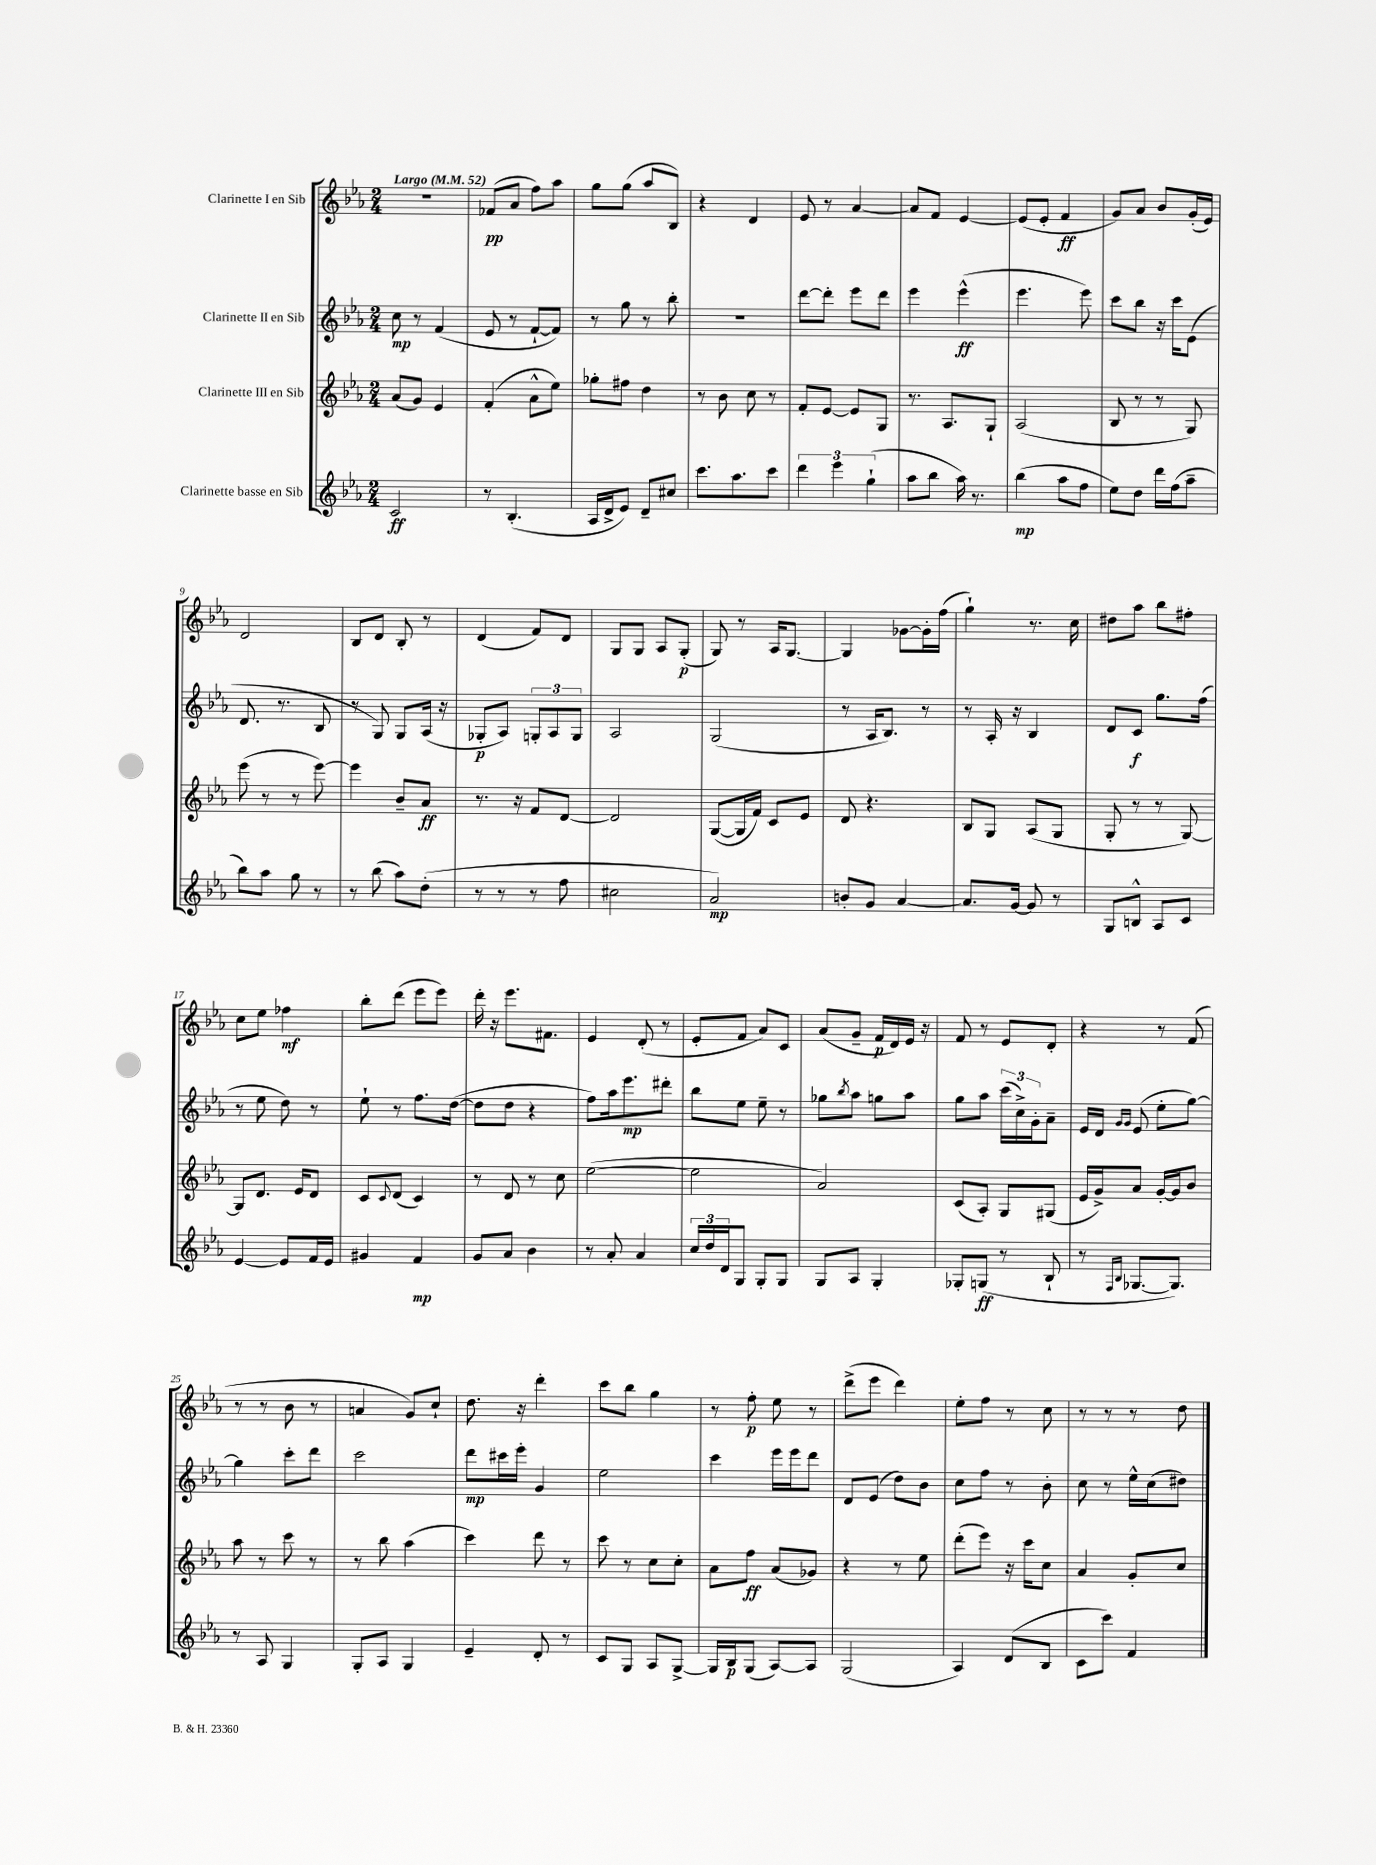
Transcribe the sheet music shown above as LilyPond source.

<<
\new StaffGroup <<
\new Staff = "s0" \with { instrumentName = "Clarinette I en Sib" } {
    \clef treble \key ees \major \numericTimeSignature \time 2/4 \tempo "Largo" 4 = 52
    R2 |
    fes'8\pp( aes'8 f''8) aes''8 |
    g''8 g''8( aes''8 bes8) |
    r4 d'4 |
    ees'8 r8 aes'4~ |
    aes'8 f'8 ees'4~ |
    ees'8( ees'8-. f'4\ff |
    g'8) aes'8 bes'8 g'16-.( ees'16) |
    d'2 |
    bes8 d'8 bes8-. r8 |
    d'4( f'8) d'8 |
    g8 g8 aes8 g8-.\p( |
    g8) r8 aes16 g8.~ |
    g4 ges'8~ ges'16-. f''16( |
    g''4-!) r8. c''16 |
    dis''8 aes''8 bes''8 fis''8-. |
    c''8 ees''8 fes''4\mf |
    bes''8-. d'''8( ees'''8 ees'''8) |
    d'''16-. r16 ees'''8. fis'8. |
    ees'4 d'8-.( r8 |
    ees'8-. f'8 aes'8) c'8 |
    aes'8( g'8-- f'16\p d'16) ees'16 r16 |
    f'8 r8 ees'8 d'8-. |
    r4 r8 f'8( |
    r8 r8 bes'8 r8 |
    a'4 g'8) c''8-! |
    d''8. r16 d'''4-. |
    c'''8 bes''8 g''4 |
    r8 f''8-.\p ees''8 r8 |
    d'''8->( ees'''8 d'''4) |
    ees''8-. f''8 r8 c''8 |
    r8 r8 r8 d''8 \bar "|." |
}
\new Staff = "s1" \with { instrumentName = "Clarinette II en Sib" } {
    \clef treble \key ees \major \numericTimeSignature \time 2/4
    c''8\mp r8 f'4( |
    ees'8 r8 f'8~-! f'8) |
    r8 g''8 r8 bes''8-. |
    r2 |
    d'''8~ d'''8-. ees'''8 d'''8 |
    ees'''4 ees'''4-^\ff( |
    ees'''4. ees'''8) |
    c'''8 bes''8 r16 c'''16 ees'8( |
    d'8. r8. bes8 |
    r8 g8) g8 aes16( r16 |
    ges8-.\p aes8) \tuplet 3/2 { g8-. aes8 g8 } |
    aes2 |
    g2( |
    r8 aes16 bes8.) r8 |
    r8 aes16-. r16 bes4 |
    d'8 c'8\f g''8. f''16( |
    r8 ees''8 d''8) r8 |
    ees''8-! r8 f''8. d''16~( |
    d''8 d''8 r4 |
    f''8) aes''16 ees'''8.\mp dis'''8-. |
    bes''8 ees''8 ees''8-- r8 |
    ges''8 \acciaccatura { bes''8 } aes''8 g''8 aes''8 |
    g''8 aes''8 \tuplet 3/2 { c'''16( c''16->) g'16-. } aes'8-- |
    ees'16 d'16 \grace { g'16 g'16 } ees'8( ees''8-. g''8~) |
    g''4 c'''8-. d'''8 |
    c'''2 |
    d'''8\mp cis'''16 ees'''16-. g'4 |
    ees''2 |
    c'''4 ees'''16 ees'''16 d'''8 |
    d'8 ees'8( d''8) bes'8 |
    c''8 f''8 r8 bes'8-. |
    c''8 r8 ees''16-^ c''16( dis''8) \bar "|." |
}
\new Staff = "s2" \with { instrumentName = "Clarinette III en Sib" } {
    \clef treble \key ees \major \numericTimeSignature \time 2/4
    aes'8( g'8) ees'4 |
    f'4-.( aes'8-^ ees''8) |
    ges''8-. fis''8 d''4 |
    r8 bes'8 c''8 r8 |
    f'8-. ees'8~ ees'8 g8 |
    r8. aes8. g8-! |
    aes2( |
    bes8 r8 r8 g8) |
    ees'''8( r8 r8 ees'''8~) |
    ees'''4 bes'8-- aes'8\ff |
    r8. r16 f'8 d'8~ |
    d'2 |
    g8~( g16 f'16) c'8 ees'8 |
    d'8 r4. |
    bes8 g8 aes8( g8 |
    g8-. r8 r8 g8~) |
    g8 d'8. ees'16 d'8 |
    c'8 \appoggiatura { c'8 } d'8( c'4) |
    r8 d'8 r8 c''8 |
    ees''2~( |
    ees''2 |
    aes'2) |
    c'8( aes8-.) g8 gis8( |
    ees'16 g'16->) aes'8 g'16~-. g'16 bes'8 |
    aes''8 r8 c'''8 r8 |
    r8 bes''8 aes''4( |
    c'''4) d'''8 r8 |
    c'''8 r8 c''8 c''8-. |
    aes'8 f''8\ff aes'8( ges'8) |
    r4 r8 ees''8 |
    d'''8-.( ees'''8) r16 c'''16 c''8 |
    aes'4 g'8-. c''8 \bar "|." |
}
\new Staff = "s3" \with { instrumentName = "Clarinette basse en Sib" } {
    \clef treble \key ees \major \numericTimeSignature \time 2/4
    c'2\ff |
    r8 bes4.-.( |
    aes16 d'16-> ees'8) d'8-- cis''8 |
    c'''8. aes''8. c'''8 |
    \tuplet 3/2 { d'''4 ees'''4 g''4-!( } |
    aes''8 bes''8 aes''16) r8. |
    bes''4\mp( aes''8 f''8 |
    ees''8) d''8 d'''16 f''16( aes''8-- |
    bes''8) aes''8 g''8 r8 |
    r8 bes''8( aes''8) d''8-.( |
    r8 r8 r8 f''8 |
    cis''2 |
    aes'2\mp) |
    b'8-. g'8 aes'4~ |
    aes'8. g'16~ g'8 r8 |
    g8 b8-^ aes8 c'8 |
    ees'4~ ees'8 f'16 ees'16 |
    gis'4 f'4\mp |
    g'8 aes'8 bes'4 |
    r8 aes'8-. aes'4 |
    \tuplet 3/2 { c''16 d''16 d'16 } g8 g8-. g8 |
    g8 aes8 g4-. |
    ges8-. g8\ff( r8 bes8-! |
    r8 \grace { f16 bes16 } ges8.~ ges8.) |
    r8 aes8 g4 |
    g8-. aes8 g4 |
    ees'4-- d'8-. r8 |
    c'8 g8 aes8 g8~-> |
    g16 bes16\p g8( aes8~) aes8 |
    g2( |
    aes4) d'8( bes8 |
    c'8 c'''8) f'4 \bar "|." |
}
>>
>>
